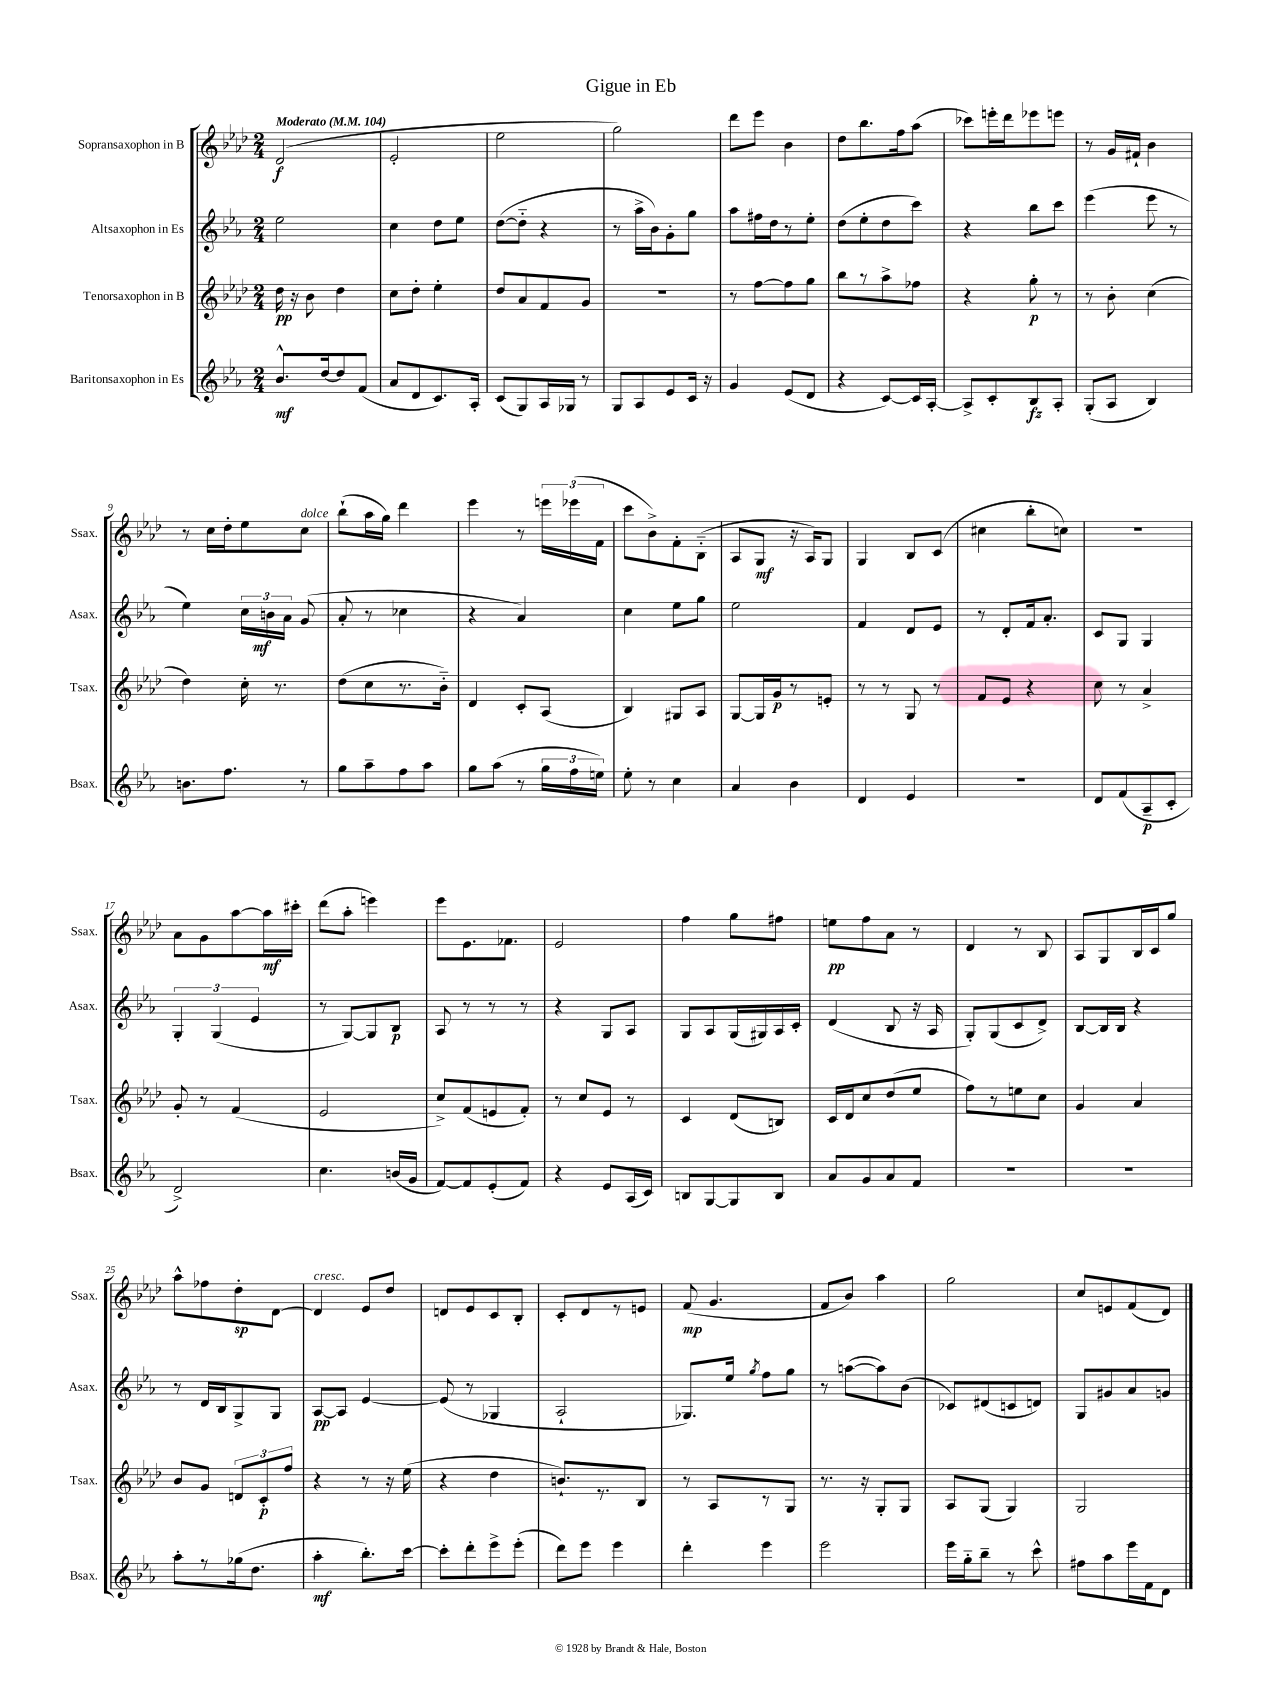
\header { title = "Gigue in Eb" }
<<
\new StaffGroup <<
\new Staff = "s0" \with { instrumentName = "Sopransaxophon in B" shortInstrumentName = "Ssax." } {
    \clef treble \key aes \major \numericTimeSignature \time 2/4 \tempo "Moderato" 4 = 104
    \autoBeamOff des'2\f( |
    ees'2-. |
    ees''2 |
    g''2) |
    des'''8[ ees'''8] bes'4 |
    des''8[ bes''8. f''16 aes''8]( |
    ces'''8[) e'''16-. des'''16 ees'''8 e'''8] |
    r8 g'16[ fis'16]-! bes'4 |
    r8 c''16[ des''16-. ees''8 c''8]^\markup { \italic "dolce" } |
    bes''8[-!( aes''16 g''16]) des'''4 |
    ees'''4 r8 \tuplet 3/2 { e'''16[ ees'''16( f'16] } |
    c'''8[ bes'8->) f'8-. bes8]-_( |
    aes8[ g8]\mf r16 aes16[) g8] |
    g4 bes8[ c'8]( |
    cis''4 bes''8[-. c''8]) |
    r2 |
    aes'8[ g'8 aes''8~ aes''16\mf cis'''16]-. |
    des'''8[( aes''8]-. e'''4) |
    ees'''8[ ees'8. fes'8.] |
    ees'2 |
    f''4 g''8[ fis''8] |
    e''8[\pp f''8 aes'8] r8 |
    des'4 r8 bes8 |
    aes8[ g8 bes16 c'16 g''8] |
    aes''8[-^ fes''8 des''8-.\sp des'8]~ |
    des'4^\markup { \italic "cresc." } ees'8[ des''8] |
    d'8[ ees'8 c'8 bes8]-. |
    c'8[-. des'8 r8 e'8] |
    f'8\mp( g'4. |
    f'8[ bes'8]) aes''4 |
    g''2 |
    c''8[ e'8 f'8( des'8]) \bar "|." |
}
\new Staff = "s1" \with { instrumentName = "Altsaxophon in Es" shortInstrumentName = "Asax." } {
    \clef treble \key ees \major \numericTimeSignature \time 2/4
    \autoBeamOff ees''2 |
    c''4 d''8[ ees''8] |
    d''8[~( d''8]-_ r4 |
    r8 aes''16[-> bes'16) g'8-. g''8] |
    aes''8[ fis''16 d''16 r8 ees''8]-. |
    d''8[( ees''8-. d''8 c'''8]) |
    r4 bes''8[ c'''8] |
    ees'''4( ees'''8 r8 |
    ees''4) \tuplet 3/2 { c''16[ b'16\mf aes'16] } g'8( |
    aes'8-. r8 ces''4 |
    r4 aes'4) |
    c''4 ees''8[ g''8] |
    ees''2 |
    f'4 d'8[ ees'8] |
    r8 d'8[-. f'16 aes'8.]-. |
    c'8[ g8] g4 |
    \tuplet 3/2 { g4-. g4( ees'4 } |
    r8 g8[~) g8 bes8]\p |
    aes8 r8 r8 r8 |
    r4 g8[ aes8] |
    g8[ aes8 g16( gis16) aes16 c'16]-. |
    d'4( bes8 r16 aes16 |
    g8[-.) g8( c'8 d'8]->) |
    bes8[~ bes16 bes16] r4 |
    r8 d'16[ bes16 g8-> g8] |
    aes8[~\pp aes8] ees'4~ |
    ees'8( r8 ges4 |
    aes2-! |
    ges8.[) ees''16] \acciaccatura { g''8 } f''8[ g''8] |
    r8 a''8[~( a''8) bes'8]( |
    ces'8[) dis'8( c'8 d'8]) |
    g8[ gis'8 aes'8 g'8] \bar "|." |
}
\new Staff = "s2" \with { instrumentName = "Tenorsaxophon in B" shortInstrumentName = "Tsax." } {
    \clef treble \key aes \major \numericTimeSignature \time 2/4
    \autoBeamOff des''16\pp r16 bes'8 des''4 |
    c''8[ des''8]-. ees''4-. |
    des''8[ aes'8 f'8 g'8] |
    r2 |
    r8 f''8[~ f''8 g''8] |
    bes''8[ r8 aes''8-> fes''8] |
    r4 g''8-.\p r8 |
    r8 bes'8-. c''4( |
    des''4) c''16-. r8. |
    des''8[( c''8 r8. bes'16]-_) |
    des'4 c'8[-. aes8]( |
    bes4) gis8[ aes8] |
    g8[~ g16 g'16\p r8 e'8]-. |
    r8 r8 g8 r8 |
    f'8[ ees'8] r4 |
    c''8 r8 aes'4-> |
    g'8-. r8 f'4( |
    ees'2 |
    c''8[->) f'8( e'8 f'8]-.) |
    r8 c''8[ ees'8] r8 |
    c'4 des'8[( b8]) |
    c'16[ des'16 c''8 des''8( ees''8] |
    f''8[) r8 e''8 c''8] |
    g'4 aes'4 |
    bes'8[ g'8] \tuplet 3/2 { d'8[ c'8-.\p f''8] } |
    r4 r8 r16 ees''16( |
    r4 des''4 |
    b'8.[-!) r8. bes8] |
    r8 aes8[ r8 g8] |
    r8. r16 g8[-. g8] |
    aes8[ g8]( g4) |
    g2 \bar "|." |
}
\new Staff = "s3" \with { instrumentName = "Baritonsaxophon in Es" shortInstrumentName = "Bsax." } {
    \clef treble \key ees \major \numericTimeSignature \time 2/4
    \autoBeamOff bes'8.[-^\mf d''16~ d''8 f'8]( |
    aes'8[ d'8 c'8.) aes16]-. |
    c'8[( g8) aes16 ges16] r8 |
    g8[ aes8 ees'8 c'16] r16 |
    g'4 ees'8[( d'8] |
    r4 c'8[~) c'16 aes16]~-. |
    aes8[-> c'8-. bes8\fz aes8]-. |
    g8[-.( aes8] bes4) |
    b'8.[ f''8.] r8 |
    g''8[ aes''8-- f''8 aes''8] |
    g''8[ aes''8]( r8 \tuplet 3/2 { g''16[ f''16 e''16]) } |
    ees''8-. r8 c''4 |
    aes'4 bes'4 |
    d'4 ees'4 |
    r2 |
    d'8[ f'8( aes8--\p c'8]-. |
    d'2->) |
    c''4. b'16[( g'16] |
    f'8[~) f'8 ees'8-.( f'8]) |
    r4 ees'8[ aes16( c'16]) |
    b8[ g8~ g8 b8] |
    aes'8[ g'8 aes'8 f'8] |
    r2 |
    R2 |
    aes''8[-. r8 ges''16( d''8.] |
    aes''4-.\mf bes''8.[-.) c'''16]~ |
    c'''8[-. d'''8-. ees'''8-> ees'''8]-.( |
    d'''8[) ees'''8] ees'''4 |
    d'''4-. ees'''4 |
    ees'''2 |
    ees'''16[ g''16-_ bes''8]-- r8 c'''8-^ |
    fis''8[ aes''8 ees'''16 f'16 d'8] \bar "|." |
}
>>
>>
